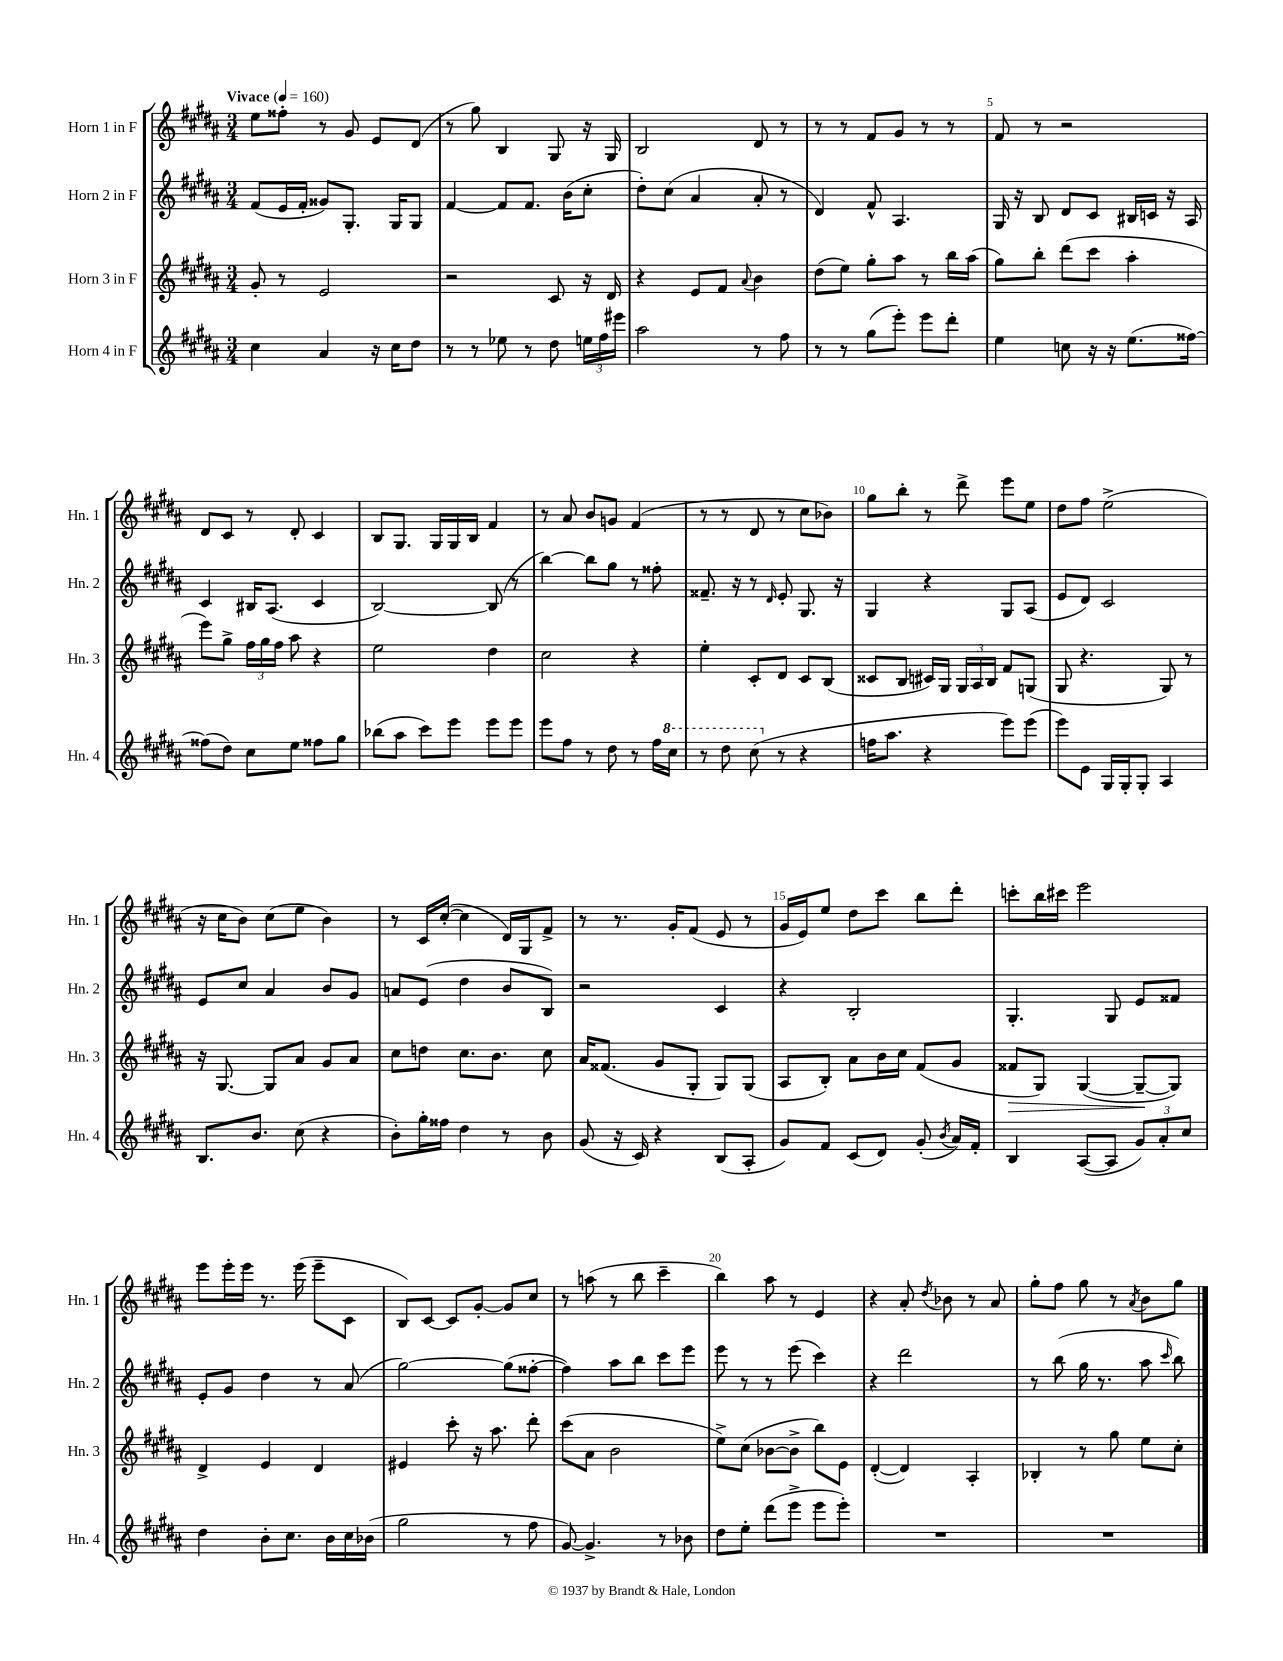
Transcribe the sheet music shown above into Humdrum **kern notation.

**kern	**kern	**dynam	**kern	**kern
*part4	*part3	*part3	*part2	*part1
*staff4	*staff3	*staff3	*staff2	*staff1
*I"Horn 4 in F	*I"Horn 3 in F	*	*I"Horn 2 in F	*I"Horn 1 in F
*I'Hn. 4	*I'Hn. 3	*	*I'Hn. 2	*I'Hn. 1
*clefG2	*clefG2	*	*clefG2	*clefG2
*k[f#c#g#d#a#]	*k[f#c#g#d#a#]	*	*k[f#c#g#d#a#]	*k[f#c#g#d#a#]
*M3/4	*M3/4	*	*M3/4	*M3/4
*MM160	*MM160	*	*MM160	*MM160
=1	=1	=1	=1	=1
!	!	!	!	!LO:TX:a:B:t=Vivace
4cc#\	8g#'/	.	(8f#/L	8ee\L
.	8r	.	16e/L	8ff##X'\J
.	.	.	16f#'/JJ	.
4a#/	2e/	.	8g##X/L)	8r
.	.	.	8.G#'/J	8g#/
16r	.	.	.	8e/L
16cc#\KL	.	.	16G#/KL	.
8dd#\J	.	.	8G#/J	(8d#/J
=2	=2	=2	=2	=2
8r	2r	.	[4f#/	8r
8r	.	.	.	8gg#\)
8ee-X\	.	.	8f#/L]	4B/
8r	.	.	8.f#/J	.
8dd#\	8c#/	.	.	8G#/
.	.	.	(16b\KL	.
24een\LL	16r	.	8cc#'\J	16r
24ff#\	.	.	.	.
.	16d#/	.	.	16G#/
24eee#X\JJ	.	.	.	.
=3	=3	=3	=3	=3
2aa#\	4r	.	8dd#'\L)	2B/
.	.	.	(8cc#\J	.
.	8e/L	.	4a#/	.
.	8f#/J	.	.	.
.	8qqa#/	.	.	.
8r	4b\	.	8a#'/	8d#/
8ff#\	.	.	8r	8r
=4	=4	=4	=4	=4
8r	(8dd#\L	.	4d#/)	8r
8r	8ee\J)	.	.	8r
(8gg#\L	8gg#'\L	.	8f#^^/	8f#/L
8eee'\J)	8aa#\J	.	4.A#/	8g#/J
8eee\L	8r	.	.	8r
8ddd#'\J	16bb\LL	.	.	8r
.	(16aa#\JJ	.	.	.
=5	=5	=5	=5	=5
4ee\	8gg#\L)	.	16G#/	8f#/
.	.	.	16r	.
.	8bb'\J	.	8B/	8r
8ccn\	(8ddd#\L	.	8d#/L	2r
16r	8ccc#\J	.	8c#/J	.
16r	.	.	.	.
(8.ee\L	4aa#'\	.	16B#X/LL	.
.	.	.	16cn/JJ	.
.	.	.	16r	.
[16ff##X\Jk)	.	.	16A#/	.
!!LO:LB:g=z
=6	=6	=6	=6	=6
(8ff##X\L]	8eee\L)	.	4c#/	8d#/L
8dd#\J)	8gg#^\J	.	.	8c#/J
8cc#\L	24ff#\LL	.	16B#X/KL	8r
.	24gg#\	.	.	.
.	.	.	(8.A#/J	.
.	24ff#\JJ	.	.	.
8ee\J	8aa#\	.	.	8d#'/
8ff##X\L	4r	.	4c#/	4c#/
8gg#\J	.	.	.	.
=7	=7	=7	=7	=7
(8bb-X\L	2ee\	.	[2B/)	8B/L
8aa#\J	.	.	.	8.G#/J
8ccc#\L)	.	.	.	.
.	.	.	.	16G#/LL
8eee\J	.	.	.	16G#/
.	.	.	.	16B/JJ
8eee\L	4dd#\	.	(8B/]	4f#/
8eee\J	.	.	8r	.
=8	=8	=8	=8	=8
8eee\L	2cc#\	.	[4bb\)	8r
8ff#\J	.	.	.	8a#/
8r	.	.	8bb\L]	8b/L
8dd#\	.	.	8gg#\J	8gn/J
8r	4r	.	8r	(4f#/
16ff#\LL	.	.	8ff##X'\	.
*8va	*	*	*	*
16ccc#\JJ	.	.	.	.
=9	=9	=9	=9	=9
8r	4ee'\	.	8.f##X~/	8r
8ddd#\	.	.	.	8r
.	.	.	16r	.
(8ccc#\	8c#'/L	.	8r	8d#/
.	.	.	16qqd#/	.
*X8va	*	*	*	*
8r	8d#/J	.	8e'/	8r
4r	8c#/L	.	8.G#/	8cc#\L
.	(8B/J	.	.	8b-X\J)
.	.	.	16r	.
=10	=10	=10	=10	=10
16ffn\KL	8c##X/L	.	4G#/	8gg#\L
8.aa#\J	.	.	.	.
.	8B/J	.	.	8bb'\J
4r	16c#X/LL)	.	4r	8r
.	16G#/JJ	.	.	.
.	24G#/LL	.	.	8ddd#^\
.	24A#/	.	.	.
.	24B/JJ	.	.	.
8eee\L)	8f#/L	.	8G#/L	8eee\L
(8eee\J	(8Gn/J	.	(8A#/J	8ee\J
=11	=11	=11	=11	=11
8eee\L)	8G#/	.	8e/L	8dd#\L
8e\J	4.r	.	8d#/J)	8ff#\J
16G#/LL	.	.	2c#/	(2ee^\
16G#'/J	.	.	.	.
8G#'/J	.	.	.	.
4A#/	8G#/)	.	.	.
.	8r	.	.	.
!!LO:LB:g=z
=12	=12	=12	=12	=12
8.B/L	16r	.	8e/L	16r
.	[8.G#/	.	.	16cc#\KL
.	.	.	8cc#/J	8b\J)
8.b/J	.	.	.	.
.	8G#/L]	.	4a#/	(8cc#\L
(8cc#\	8a#/J	.	.	8ee\J
4r	8g#/L	.	8b/L	4b\)
.	8a#/J	.	8g#/J	.
=13	=13	=13	=13	=13
8b'\L)	8cc#\L	.	8an/L	8r
16gg#'\L	8ddn\J	.	(8e/J	16c#/LL
16ff##X\JJ	.	.	.	([16cc#'/JJ
4dd#\	8.cc#\L	.	4dd#\	4cc#\]
.	8.b\J	.	.	.
8r	.	.	8b/L	16d#/LL)
.	.	.	.	16G#/J
8b\	8cc#\	.	8B/J)	8f#^/J
=14	=14	=14	=14	=14
(8g#/	16a#/KL	.	2r	8r
.	(8.f##X/J	.	.	.
16r	.	.	.	8.r
16c#/)	.	.	.	.
4r	8g#/L	.	.	.
.	.	.	.	16g#'/KL
.	8G#'/J	.	.	(8f#/J
(8B/L	8G#/L)	.	4c#/	8e/
8A#'/J	(8G#/J	.	.	8r
=15	=15	=15	=15	=15
8g#/L)	8A#/L	.	4r	16g#/LL
.	.	.	.	16e/J)
8f#/J	8B'/J)	.	.	8ee/J
(8c#/L	8a#\L	.	2B'/	8dd#\L
8d#/J)	16b\L	.	.	8ccc#\J
.	16cc#\JJ	.	.	.
(8g#'/	(8f#/L	.	.	8bb\L
8qb/	.	.	.	.
16a#/LL)	8g#/J	.	.	8ddd#'\J
16f#'/JJ	.	.	.	.
=16	=16	=16	=16	=16
!	!	!LO:HP:b	!	!
4B/	8f##X/L	>	4.G#'/	8cccn'\L
.	8G#/J)	.	.	16bb\L
.	.	.	.	16ccc#X\JJ
([8A#/L	([4G#/	.	.	2eee\
8A#/J]	.	.	8G#/	.
12g#/L)	8G#~/L_	.	8e/L	.
12a#'/	.	.	.	.
.	8G#/J])	]	8f##X/J	.
12cc#/J	.	.	.	.
!!LO:LB:g=z
=17	=17	=17	=17	=17
4dd#\	4d#^/	.	8e'/L	8eee\L
.	.	.	8g#/J	16eee'\L
.	.	.	.	16eee\JJ
8b'\L	4e/	.	4dd#\	8.r
8.cc#\J	.	.	.	.
.	.	.	.	(16eee\
.	4d#/	.	8r	8eee~\L
16b\LL	.	.	.	.
16cc#\	.	.	(8a#/	8c#\J
(16b-X\JJ	.	.	.	.
=18	=18	=18	=18	=18
2gg#\	4e#X/	.	[2gg#\)	8B/L)
.	.	.	.	[8c#/J
.	8ccc#'\	.	.	8c#/L]
.	16r	.	.	[8g#'/J
.	8.aa#\	.	.	.
8r	.	.	(8gg#\L]	8g#/L]
8ff#\	8ddd#'\	.	[8ff##X'\J	8cc#/J
=19	=19	=19	=19	=19
[8g#/)	(8ccc#\L	.	4ff##\])	8r
4.g#^/]	8a#\J	.	.	(8aan\
.	2b\	.	8aa#\L	8r
.	.	.	8bb\J	8bb\
8r	.	.	8ccc#\L	4ccc#~\
8b-X\	.	.	8eee\J	.
=20	=20	=20	=20	=20
8dd#\L	8ee^\L)	.	8eee\	4bb\)
8ee'\J	(8cc#\J	.	8r	.
(8ddd#\L	[8b-X\L	.	8r	8aa#\
8eee^\J	8b-^\J]	.	(8eee\	8r
8eee\L	8bb\L)	.	4ccc#\)	4e/
8eee'\J)	8e\J	.	.	.
=21	=21	=21	=21	=21
2.r	([4d#'/	.	4r	4r
.	4d#/])	.	2ddd#\	8a#'/
.	.	.	.	8qdd#/
.	.	.	.	8b-X\
.	4A#'/	.	.	8r
.	.	.	.	8a#/
=22	=22	=22	=22	=22
2.r	4B-X'/	.	8r	8gg#'\L
.	.	.	(8bb\	8ff#\J
.	8r	.	16gg#\	8gg#\
.	.	.	8.r	.
.	8gg#\	.	.	8r
.	.	.	.	8qa#/
.	8ee\L	.	8aa#\	8b\L
.	.	.	16qqccc#/	.
.	8cc#'\J	.	8bb\)	8gg#\J
==	==	==	==	==
*-	*-	*-	*-	*-
